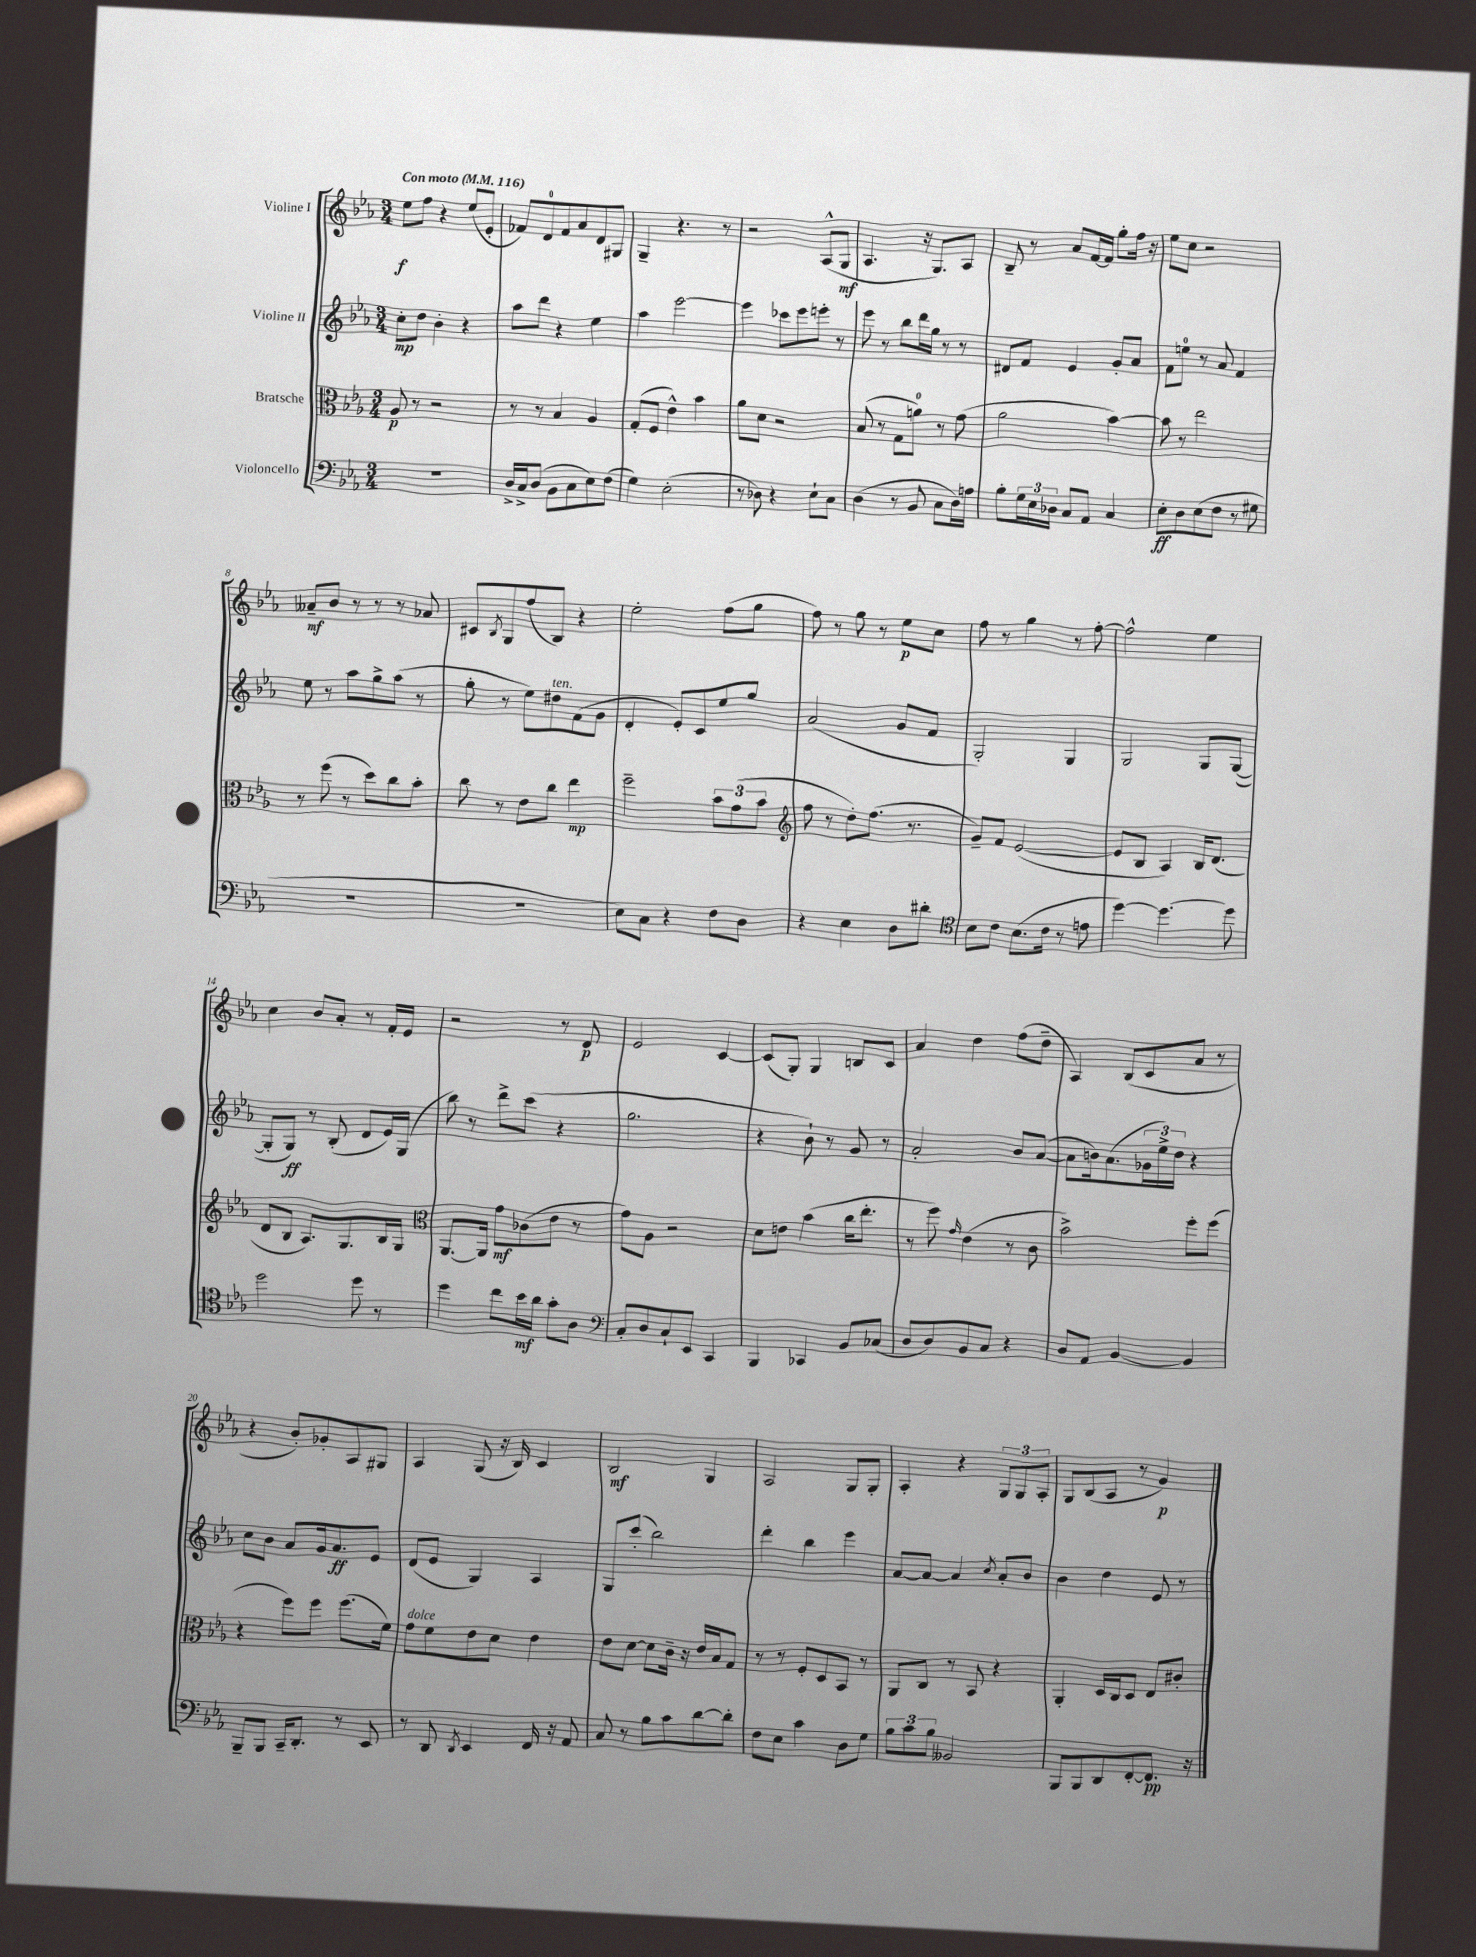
<<
\new StaffGroup <<
\new Staff = "s0" \with { instrumentName = "Violine I" } {
    \clef treble \key ees \major \numericTimeSignature \time 3/4 \tempo "Con moto" 4 = 116
    ees''8\f f''8 r4 ees''8( ees'8-. |
    fes'8) d'8-0 fes'8 aes'8 d'8 gis8 |
    g4-- r4. r8 |
    r2 aes8-^( g8\mf |
    aes4. r16 g8.) aes8 |
    bes8-- r8 aes'8 f'16~ f'16 g''8-. f''16 r16 |
    ees''8 c''8 r2 |
    aeses'8--\mf bes'8 r8 r8 r8 aes'8 |
    cis'8 \acciaccatura { bes8 } g8 f''8( bes8) r4 |
    ees''2-. f''8( g''8 |
    f''8) r8 g''8 r8 ees''8\p c''8 |
    f''8 r8 g''4 r8 f''8~-. |
    f''2-^ ees''4 |
    c''4 bes'8 aes'8-. r8 f'16-. ees'16 |
    r2 r8 d'8\p |
    ees'2 c'4~ |
    c'8( g8-.) g4 b8 c'8 |
    aes'4 d''4 f''8( d''8-- |
    aes4) bes8( c'8 aes'8 r8 |
    r4 bes'8-.) ges'8-. aes8 gis8 |
    aes4 g8( r16 bes16) c'4 |
    bes2\mf g4 |
    aes2 g8 g8-. |
    aes4-. r4 \tuplet 3/2 { g8 g8 aes8-. } |
    g8 bes8( aes8 r8 g'4\p) \bar "|." |
}
\new Staff = "s1" \with { instrumentName = "Violine II" } {
    \clef treble \key ees \major \numericTimeSignature \time 3/4
    c''8-.\mp d''8 bes'4-. r4 |
    aes''8 d'''8 r4 ees''4 |
    aes''4 ees'''2~ |
    ees'''4 ces'''8 ees'''8 e'''8-. r8 |
    ees'''8 r8 bes''8 d'''16 g''16 r8 r8 |
    dis'8 f'8 ees'4 g'8-. aes'8 |
    f'8 e''8-0 r8 aes'8 f'4 |
    ees''8 r8 aes''8 g''8-> aes''8( r8 |
    g''8-. r8 ees''8) dis''8^\markup { \italic "ten." } f'8( g'8 |
    d'4-. ees'8-.) c'8 ees''8 g''8 |
    aes'2( g'8 f'8 |
    g2-.) g4 |
    g2 g8 g8~( |
    g8-. g8\ff) r8 bes8-.( d'8 ees'16) g16( |
    bes''8) r8 d'''8-> c'''8( r4 |
    g''2. |
    r4 bes'8-!) r8 g'8 r8 |
    aes'2-. bes'8 aes'8~( |
    aes'8 b'16) aes'8.( \tuplet 3/2 { ges'16 ees''16->) d''16 } r4 |
    c''8 bes'8 aes'8 g'16 aes'8.\ff ees'8 |
    d'8( ees'8 g4) aes4 |
    g8 c'''8-.( bes''2) |
    d'''4-. bes''4 ees'''4 |
    aes'8~ aes'8~ aes'4 \acciaccatura { c''8 } aes'8-. bes'8 |
    bes'4 d''4 ees'8 r8 \bar "|." |
}
\new Staff = "s2" \with { instrumentName = "Bratsche" } {
    \clef alto \key ees \major \numericTimeSignature \time 3/4
    aes8\p r8 r2 |
    r8 r8 bes4 aes4 |
    g8-.( f8 ees'4-^) bes'4 |
    aes'8 d'8 r2 |
    bes8( r8 g8 a'8-0) r8 g'8( |
    aes'2 bes'4~) |
    bes'8 r8 ees''2 |
    r8 f''8( r8 d''8) c''8 bes'8-. |
    c''8 r8 ees'8 c''8 ees''4\mp |
    f''2-- \tuplet 3/2 { bes'8 g'8( bes'8 } |
    \clef treble f''8 r8 d''8-.) f''8.( r8. |
    g'8--) f'8 ees'2~( |
    ees'8 bes8 aes4) bes16 d'8.( |
    d'8 bes8 aes8.) g8. bes16 g16 |
    \clef alto aes,8.~ aes,16 g'8\mf ces'8( ees'8 r8 |
    g'8) aes8 r2 |
    d'8 e'8 bes'4( c''16 ees''8.-. |
    r8 f''8) \grace { g'16 } ees'4( r8 c'8 |
    bes'2->) f''8-. f''8( |
    r4 f''8) f''8 f''8.( f'16) |
    g'8^\markup { \italic "dolce" } f'8 ees'8 d'8 ees'4 |
    ees'8 d'8~ d'8 c'16-- r16 ees'16 bes16 g8 |
    r8 r8 f8-. d8 bes,8 r8 |
    aes,8 c8 r8 bes,8 r4 |
    aes,4-. d16 c16 d8 ees8 cis'8-. \bar "|." |
}
\new Staff = "s3" \with { instrumentName = "Violoncello" } {
    \clef bass \key ees \major \numericTimeSignature \time 3/4
    R2. |
    d16-> c16-> d8( bes,8 c8 ees8) f8( |
    g4) ees2-.( |
    r8 des8) r4 ees8-! c8 |
    d4( r8 bes,8 c8 d16) a16 |
    bes8-. \tuplet 3/2 { g16 ees16 des16 } c8 aes,8 c4 |
    ees8-.\ff d8 ees8( f8 r8 gis8 |
    R2. |
    R2. |
    ees8) c8 r4 f8 d8 |
    r4 ees4 d8 dis'8-. |
    \clef tenor bes8 c'8 bes8.( c'16 r8 e'8 |
    d''4~) d''4.~ d''8 |
    d''2 d''8 r8 |
    d''4 c''8 bes'16\mf aes'16 g'8-. aes8 |
    \clef bass c8-. d8 c8-! ees,8 c,4 |
    bes,,4 ces,4 bes,8 ces8( |
    d8 d8) bes,8 c8 r4 |
    d8 aes,8 bes,4~ bes,4 |
    bes,,8-- bes,,8 c,16-- d,8.-. r8 ees,8 |
    r8 d,8 \acciaccatura { d,8 } ees,4 f,16 r16 aes,8 |
    c8 r8 bes8 c'8 d'8~ d'8-. |
    f8 ees8 c'4 d8 g8 |
    \tuplet 3/2 { bes8 c'8 bes8 } beses,2 |
    bes,,8 bes,,8 d,8 f,8~-. f,8.\pp r16 \bar "|." |
}
>>
>>
